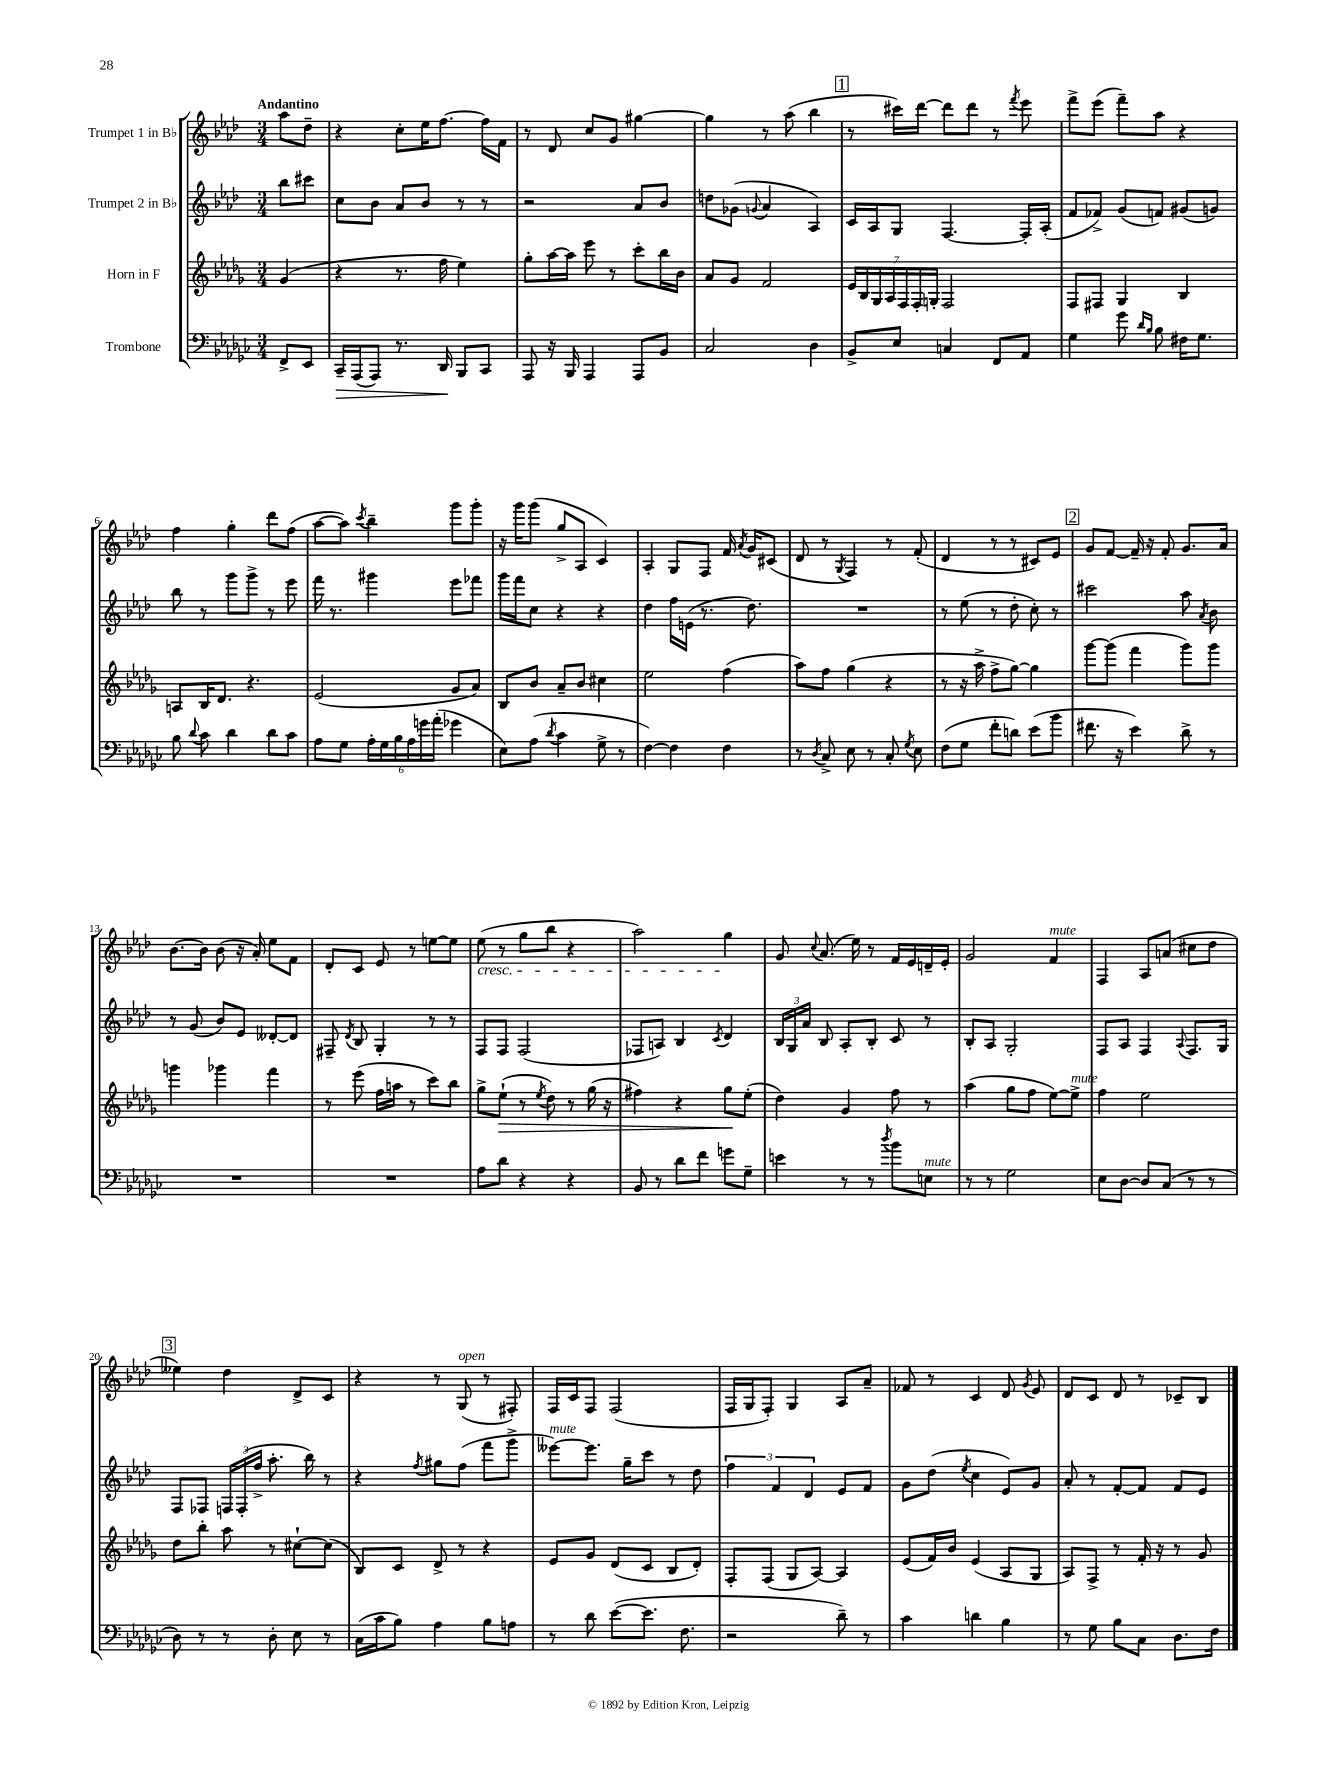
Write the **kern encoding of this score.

**kern	**dynam	**kern	**dynam	**kern	**kern
*part4	*part4	*part3	*part3	*part2	*part1
*staff4	*staff4	*staff3	*staff3	*staff2	*staff1
*I"Trombone	*	*I"Horn in F	*	*I"Trumpet 2 in B♭	*I"Trumpet 1 in B♭
*clefF4	*	*clefG2	*	*clefG2	*clefG2
*k[b-e-a-d-g-c-]	*	*k[b-e-a-d-g-]	*	*k[b-e-a-d-]	*k[b-e-a-d-]
*M3/4	*	*M3/4	*	*M3/4	*M3/4
=	=	=	=	=	=
!	!	!	!	!	!LO:TX:a:B:t=Andantino
8FF^/L	.	(4g-/	.	8bb-\L	8aa-\L
8EE-/J	.	.	.	8ccc#X\J	8dd-~\J
=1	=1	=1	=1	=1	=1
!	!LO:HP:b	!	!	!	!
16CC-~/LL	>	4r	.	8cc\L	4r
(16AAA-/J	.	.	.	.	.
8AAA-/J)	.	.	.	8b-\J	.
8.r	.	8.r	.	8a-/L	8cc'\L
.	.	.	.	8b-/J	16ee-\K
16DD-/	.	16ff\	.	.	[8.ff\J
8BBB-/L	]	4ee-\)	.	8r	.
8CC-/J	.	.	.	8r	16ff\LL]
.	.	.	.	.	16f\JJ
=2	=2	=2	=2	=2	=2
8AAA-/	.	8gg-'\L	.	2r	8r
16r	.	[16aa-\L	.	.	8d-/
16BBB-/	.	16aa-\JJ]	.	.	.
4AAA-/	.	8eee-\	.	.	8cc/L
.	.	8r	.	.	8g/J
8AAA-/L	.	8ccc'\L	.	8a-/L	[4gg#X\
8BB-/J	.	16bb-\L	.	8b-/J	.
.	.	16b-\JJ	.	.	.
=3	=3	=3	=3	=3	=3
2C-/	.	8a-/L	.	8ddn\L	4gg#\]
.	.	8g-/J	.	(8g-X\J	.
.	.	.	.	8qqgn/	.
.	.	2f/	.	4a-/	8r
.	.	.	.	.	(8aa-\
4D-\	.	.	.	4A-/)	4bb-\
!!LO:REH:place=s1:t=1
=4	=4	=4	=4	=4	=4
8BB-^/L	.	28e-/LL	.	16c/LL	8r
.	.	28B-/	.	.	.
.	.	.	.	16A-/J	.
.	.	28G-/	.	.	.
.	.	28A-/	.	.	.
8E-/J	.	.	.	8G/J	16ccc#X\LL)
.	.	28F/	.	.	.
.	.	28F'/	.	.	.
.	.	.	.	.	[16ddd-\JJ
.	.	28Gn'/JJ	.	.	.
4Cn/	.	2F/	.	[4.F/	8ddd-\L]
.	.	.	.	.	8ddd-\J
8FF/L	.	.	.	.	8r
.	.	.	.	.	8qfff/
8AA-/J	.	.	.	16F'/LL]	8eee-\
.	.	.	.	(16A-'/JJ	.
=5	=5	=5	=5	=5	=5
4G-\	.	8F/L	.	8f/L	8fff^\L
.	.	8F#X/J	.	8f-X^/J)	(8eee-\J
8g-\	.	4G-/	.	(8g/L	8fff~\L)
16qqd-/LL	.	.	.	.	.
16qqB-/JJ	.	.	.	.	.
8B-\	.	.	.	8fn/J)	8aa-\J
16F#X\KL	.	4B-/	.	(8g#X/L	4r
8.G-\J	.	.	.	.	.
.	.	.	.	8gn/J)	.
!!LO:LB:g=z
=6	=6	=6	=6	=6	=6
8B-\	.	8An/L	.	8bb-\	4ff\
8qqd-/	.	.	.	.	.
8c-\	.	16B-/K	.	8r	.
.	.	8.d-/J	.	.	.
4d-\	.	.	.	8ggg\L	4gg'\
.	.	4.r	.	8ggg^\J	.
8d-\L	.	.	.	8r	8ddd-\L
8c-\J	.	.	.	8eee-\	(8ff\J
=7	=7	=7	=7	=7	=7
8A-\L	.	(2e-/	.	16fff\	[8aa-\L
.	.	.	.	8.r	.
8G-\J	.	.	.	.	8aa-\J])
.	.	.	.	.	8qccc/
24A-'\LL	.	.	.	4ggg#X\	4bb-~\
24G-\	.	.	.	.	.
24B-\	.	.	.	.	.
24A-\	.	.	.	.	.
24gn\	.	.	.	.	.
(24a-'\JJ	.	.	.	.	.
4g-X\	.	8g-/L	.	8eee-\L	8ggg\L
.	.	8a-/J)	.	8fff-X\J	8ggg'\J
=8	=8	=8	=8	=8	=8
8E-\L)	.	8B-/L	.	16ggg\LL	16r
.	.	.	.	16fff\J	16ggg\KL
(8A-\J	.	8b-/J	.	8cc\J	(8ggg\J
8qd-/	.	.	.	.	.
4c-\	.	8a-~/L	.	4r	8gg^/L
.	.	8b-/J	.	.	8A-/J
8G-^\	.	4cc#X\	.	4r	4c/)
8r	.	.	.	.	.
=9	=9	=9	=9	=9	=9
[4F\)	.	2ee-\	.	4dd-\	4A-'/
4F\]	.	.	.	16ff\LL	8G/L
.	.	.	.	(16en\JJ	.
.	.	.	.	8.r	8F/J
4F\	.	(4ff\	.	.	16f/
.	.	.	.	.	8qa-/
.	.	.	.	8.dd-\)	16g/KL
.	.	.	.	.	(8c#X/J
=10	=10	=10	=10	=10	=10
8r	.	8aa-\L)	.	2.r	8d-/
8qD-/	.	.	.	.	.
8C-^/	.	8ff\J	.	.	8r
.	.	.	.	.	8qG/
8E-\	.	(4gg-\	.	.	4F/)
8r	.	.	.	.	.
8C-'/	.	4r	.	.	8r
8qG-/	.	.	.	.	.
8E-\	.	.	.	.	(8f'/
=11	=11	=11	=11	=11	=11
(8F\L	.	8r	.	8r	4d-/
8G-\J	.	16r	.	(8ee-\	.
.	.	16aa-^\	.	.	.
8f'\L	.	8ff^\L	.	8r	8r
8dn\J)	.	[8gg-\J)	.	8dd-'\	8r
(8e-\L	.	4gg-\]	.	8cc'\)	8c#X/L)
8b-\J	.	.	.	8r	8e-/J
!!LO:REH:place=s1:t=2
=12	=12	=12	=12	=12	=12
8.f#X\	.	[8ggg-\L	.	2ccc#X\	8g/L
.	.	(8ggg-\J]	.	.	[8f/J
16r	.	.	.	.	.
4e-\)	.	4fff\	.	.	16f~/]
.	.	.	.	.	16r
.	.	.	.	.	8f'/
8d-^\	.	8ggg-\L)	.	8aa-\	8.g/L
.	.	.	.	8qa-/	.
8r	.	8ggg-\J	.	8b-\	.
.	.	.	.	.	16a-/Jk
!!LO:LB:g=z
=13	=13	=13	=13	=13	=13
2.r	.	4gggn\	.	8r	[8.b-\L
.	.	.	.	(8g/	.
.	.	.	.	.	16b-\Jk]
.	.	4ggg-X\	.	8b-/L)	(8b-\
.	.	.	.	8e-/J	16r
.	.	.	.	.	16a-'/)
.	.	4fff\	.	[8d--X'/L	8ee-\L
.	.	.	.	8d--/J]	8f\J
=14	=14	=14	=14	=14	=14
2.r	.	8r	.	8F#X~/	8d-'/L
.	.	.	.	8qd-/	.
.	.	(8eee-\	.	8B-/	8c/J
.	.	16ff\LL	.	4G'/	8e-/
.	.	16aan\JJ	.	.	.
.	.	8r	.	.	8r
.	.	8ccc\L)	.	8r	[8een\L
.	.	8bb-\J	.	8r	8ee\J]
=15	=15	=15	=15	=15	=15
!	!	!	!	!	!LO:TX:b:i:t=cresc.
8A-\L	.	8gg-^\L	.	8F/L	(8ee-\
!	!	!	!LO:HP:b	!	!
8d-\J	.	(8ee-`\J	>	8F/J	8r
4r	.	8r	.	(2F/	8gg\L
.	.	8qee-/	.	.	.
.	.	8dd-\)	.	.	8bb-\J
4r	.	8r	.	.	4r
.	.	(16gg-\	.	.	.
.	.	16r	.	.	.
=16	=16	=16	=16	=16	=16
8BB-/	.	4ff#X\)	.	8F-X/L	2aa-\)
8r	.	.	.	8An/J)	.
8d-\L	.	4r	.	4B-/	.
8f\J	.	.	.	.	.
.	.	.	.	8qc/	.
8gn\L	.	8gg-\L	.	4d-/	4gg\
8G-~\J	.	(8ee-'\J	]	.	.
=17	=17	=17	=17	=17	=17
4en\	.	4dd-\)	.	24B-/LL	8g/
.	.	.	.	24G/	.
.	.	.	.	24a-/JJ	.
.	.	.	.	.	8qqcc/
.	.	.	.	8B-/	(8.a-/
8r	.	4g-/	.	8A-'/L	.
.	.	.	.	.	16ee-\)
8r	.	.	.	8B-'/J	8r
8qdd-/	.	.	.	.	.
8b-\L	.	8ff\	.	8c/	16f/LL
.	.	.	.	.	16e-/
!LO:TX:a:i:t=mute	!	!	!	!	!
8En\J	.	8r	.	8r	16dn~/
.	.	.	.	.	16e-'/JJ
=18	=18	=18	=18	=18	=18
8r	.	(4aa-\	.	8B-'/L	2g/
8r	.	.	.	8A-/J	.
2G-\	.	8gg-\L	.	2G'/	.
.	.	8ff\J	.	.	.
!	!	!	!	!	!LO:TX:a:i:t=mute
.	.	[8ee-\L)	.	.	4f/
!	!	!LO:TX:a:i:t=mute	!	!	!
.	.	8ee-^\J]	.	.	.
=19	=19	=19	=19	=19	=19
8E-\L	.	4ff\	.	8F/L	4F/
[8D-\J	.	.	.	8A-/J	.
8D-/L]	.	2ee-\	.	4F/	8A-/L
(8C-/J	.	.	.	.	(8an/J
.	.	.	.	8qqA-/	.
8r	.	.	.	8.F/L	8cc#X\L
8r	.	.	.	.	8dd-\J
.	.	.	.	16G/Jk	.
!!LO:LB:g=z
!!LO:REH:place=s1:t=3
=20	=20	=20	=20	=20	=20
8D-\)	.	8dd-\L	.	8F/L	4ee--X\)
8r	.	8bb-'\J	.	8F-X/J	.
8r	.	8aa-\	.	24Fn/LL	4dd-\
.	.	.	.	(24F'/	.
.	.	.	.	24ff^/JJ	.
8D-'\	.	8r	.	8.aa-'\	.
8E-\	.	[8cc#X`\L	.	.	8d-^/L
.	.	.	.	16bb-\)	.
8r	.	(8cc#\J]	.	8r	8c/J
=21	=21	=21	=21	=21	=21
(16C-\LL	.	8B-/L)	.	4r	4r
16c-\J	.	.	.	.	.
8B-\J)	.	8c/J	.	.	.
.	.	.	.	8qff/	.
4A-\	.	8d-^/	.	8gg#X\L	8r
!	!	!	!	!	!LO:TX:a:i:t=open
.	.	8r	.	(8ff\J	(8G/
8B-\L	.	4r	.	8fff\L	8r
8An\J	.	.	.	8ggg^\J	8F#X'/)
=22	=22	=22	=22	=22	=22
!	!	!	!	!LO:TX:a:i:t=mute	!
8r	.	8e-/L	.	[8eee--X\L)	16F/LL
.	.	.	.	.	16c/J
8d-\	.	8g-/J	.	8.eee--\J]	8F/J
([8e-\L	.	(8d-/L	.	.	(2F/
.	.	.	.	16gg~\KL	.
8.e-\J]	.	8c/J	.	8ccc\J	.
.	.	8B-/L	.	8r	.
8.F\	.	.	.	.	.
.	.	8d-'/J)	.	8dd-\	.
=23	=23	=23	=23	=23	=23
2r	.	8F'/L	.	6ff\	16F/LL
.	.	.	.	.	16G/J
.	.	(8F/J	.	.	8F'/J)
.	.	.	.	6f/	.
.	.	8G-/L	.	.	4G/
.	.	.	.	6d-/	.
.	.	[8A-/J)	.	.	.
8d-~\)	.	4A-/]	.	8e-/L	8A-/L
8r	.	.	.	8f/J	8a-~/J
=24	=24	=24	=24	=24	=24
4c-\	.	(8e-/L	.	8g\L	8f-X/
.	.	16f/L)	.	(8dd-\J	8r
.	.	16b-/JJ	.	.	.
.	.	.	.	8qee-/	.
4dn\	.	(4e-/	.	4cc\	4c/
4B-\	.	8A-/L	.	8e-/L)	8d-/
.	.	.	.	.	8qg/
.	.	8G-/J	.	8g/J	8e-/
=25	=25	=25	=25	=25	=25
8r	.	8A-/L)	.	8a-'/	8d-/L
8G-\	.	8F^/J	.	8r	8c/J
8B-\L	.	8r	.	[8f'/L	8d-/
8C-\J	.	16f'/	.	8f/J]	8r
.	.	16r	.	.	.
8.D-\L	.	8r	.	8f/L	8c-X~/L
.	.	8g-/	.	8e-/J	8B-/J
16F\Jk	.	.	.	.	.
==	==	==	==	==	==
*-	*-	*-	*-	*-	*-
